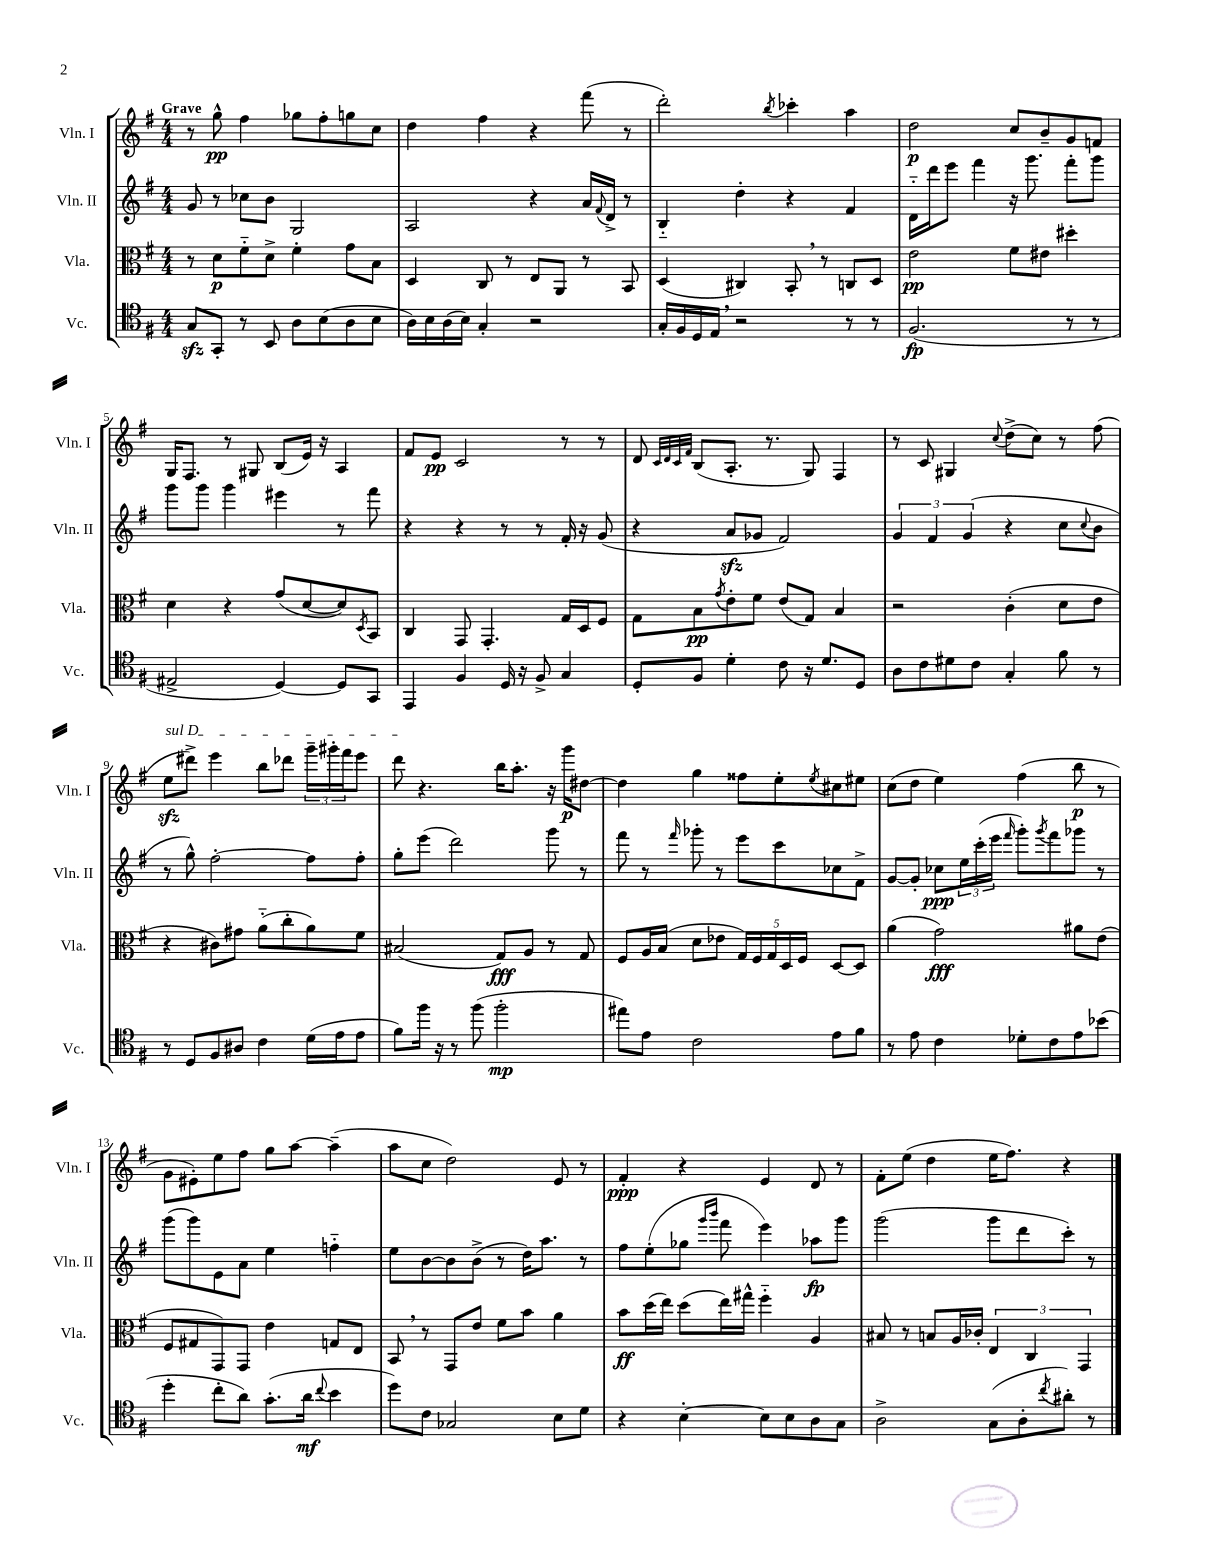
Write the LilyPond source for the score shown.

<<
\new StaffGroup <<
\new Staff = "s0" \with { instrumentName = "Vln. I" shortInstrumentName = "Vln. I" } {
    \clef treble \key g \major \numericTimeSignature \time 4/4 \tempo "Grave"
    r8 g''8-^\pp fis''4 ges''8 fis''8-. g''8 c''8 |
    d''4 fis''4 r4 fis'''8( r8 |
    d'''2-.) \acciaccatura { b''8 } ces'''4-. a''4 |
    d''2\p c''8 b'8-- g'8 f'8 |
    g16 fis8. r8 gis8 b8( e'16) r16 a4 |
    fis'8 e'8\pp c'2 r8 r8 |
    d'8 \grace { c'32 d'32 c'32 fis'32 } b8( a8.-. r8. g8) fis4 |
    r8 c'8 gis4 \appoggiatura { c''8 } d''8->( c''8) r8 fis''8( |
    \once \override TextSpanner.bound-details.left.text = \markup { \italic "sul D" } e''8\sfz\startTextSpan dis'''8->) e'''4 b''8 des'''8 \tuplet 3/2 { g'''16-- gis'''16-. fis'''16 } e'''8 |
    d'''8\stopTextSpan r4. b''16 a''8.-. r16 g'''16\p dis''8~ |
    dis''4 g''4 fisis''8 e''8-. \acciaccatura { e''8 } cis''8 eis''8 |
    c''8( d''8 e''4) fis''4( b''8\p r8 |
    g'8 eis'8-.) e''8 fis''8 g''8 a''8~ a''4--( |
    a''8 c''8 d''2) e'8 r8 |
    fis'4-.\ppp r4 e'4 d'8 r8 |
    fis'8-. e''8( d''4 e''16 fis''8.) r4 \bar "|." |
}
\new Staff = "s1" \with { instrumentName = "Vln. II" shortInstrumentName = "Vln. II" } {
    \clef treble \key g \major \numericTimeSignature \time 4/4
    g'8 r8 ces''8 b'8 g2 |
    a2 r4 a'16 \appoggiatura { fis'8 } d'16-> r8 |
    b4-_ d''4-. r4 fis'4 |
    d'16-_ d'''16 e'''8 fis'''4 r16 g'''8. fis'''8-. g'''8 |
    g'''8 g'''8 g'''4 eis'''4 r8 fis'''8 |
    r4 r4 r8 r8 fis'16-. r16 g'8( |
    r4 a'8\sfz ges'8 fis'2) |
    \tuplet 3/2 { g'4 fis'4 g'4( } r4 c''8 \appoggiatura { c''8 } b'8 |
    r8 g''8-^) fis''2~-. fis''8 fis''8-. |
    g''8-. e'''8( d'''2) g'''8 r8 |
    fis'''8 r8 \grace { fis'''16 } ges'''8-. r8 e'''8 c'''8 ces''8 fis'8-> |
    g'8~ g'8-. ces''8\ppp \tuplet 3/2 { e''16 c'''16-.( e'''16 } \grace { fis'''16 } g'''8-.) \acciaccatura { g'''8 } fis'''8 ges'''8 r8 |
    g'''8( g'''8) e'8 a'8 e''4 f''4-_ |
    e''8 b'8~ b'8 b'8->( r8 d''16) a''8. r8 |
    fis''8 e''8-.( ges''8 \grace { g'''16 b'''16 } fis'''8 e'''4) aes''8\fp g'''8 |
    g'''2( g'''8 d'''8 c'''8-.) r8 \bar "|." |
}
\new Staff = "s2" \with { instrumentName = "Vla." shortInstrumentName = "Vla." } {
    \clef alto \key g \major \numericTimeSignature \time 4/4
    r8 d'8\p fis'8-_ d'8-> fis'4-. g'8 b8 |
    d4 c8 r8 e8 a,8 r8 b,8 |
    d4( cis4) b,8-. \breathe r8 c8 d8 |
    e'2\pp fis'8 eis'8 dis''4-. |
    d'4 r4 g'8( d'8~ d'8) \acciaccatura { d8 } b,8 |
    c4 g,8 g,4.-. g16 d16 fis8 |
    g8 b8\pp \acciaccatura { g'8 } e'8-. fis'8 e'8( g8) b4 |
    r2 c'4-.( d'8 e'8 |
    r4 cis'8) gis'8 a'8-_( c''8-. a'8) fis'8 |
    bis2( g8\fff) a8 r8 g8 |
    fis8 a16 b16( d'8 ees'8 \tuplet 5/4 { g16) fis16 g16 d16 fis16 } d8~ d8 |
    a'4( g'2\fff) ais'8 e'8( |
    fis8 gis8 g,8) g,8 e'4 g8 e8 |
    b,8 \breathe r8 g,8 e'8 fis'8 b'8 a'4 |
    b'8\ff d''16( e''16) d''8( e''16) gis''16-^ fis''4-_ a4 |
    bis8 r8 b8 a16 ces'16-. \tuplet 3/2 { e4 c4 g,4 } \bar "|." |
}
\new Staff = "s3" \with { instrumentName = "Vc." shortInstrumentName = "Vc." } {
    \clef tenor \key g \major \numericTimeSignature \time 4/4
    g8\sfz g,8-. r8 b,8 a8 b8( a8 b8 |
    a16) b16 a16( b16) g4-. r2 |
    g16-. fis16 d16 e16 \breathe r2 r8 r8 |
    fis2.\fp( r8 r8 |
    eis2-> d4~) d8 g,8 |
    e,4 fis4 d16 r16 fis8-> g4 |
    d8-. fis8 d'4-. c'8 r16 d'8. d8 |
    a8 c'8 dis'8 c'8 g4-. fis'8 r8 |
    r8 d8 fis8 ais8 c'4 d'16( e'16 e'8 |
    fis'8) fis''16 r16 r8 fis''8( fis''2-.\mp |
    eis''8) e'8 c'2 e'8 fis'8 |
    r8 e'8 c'4 des'8-. c'8 e'8 bes'8( |
    d''4-. c''8-. a'8) g'8.-.( a'16\mf \appoggiatura { c''8 } b'4 |
    d''8) c'8 ges2 b8 d'8 |
    r4 b4~-. b8 b8 a8 g8 |
    a2-> g8( a8-. \acciaccatura { c''8 } ais'8-.) r8 \bar "|." |
}
>>
>>
